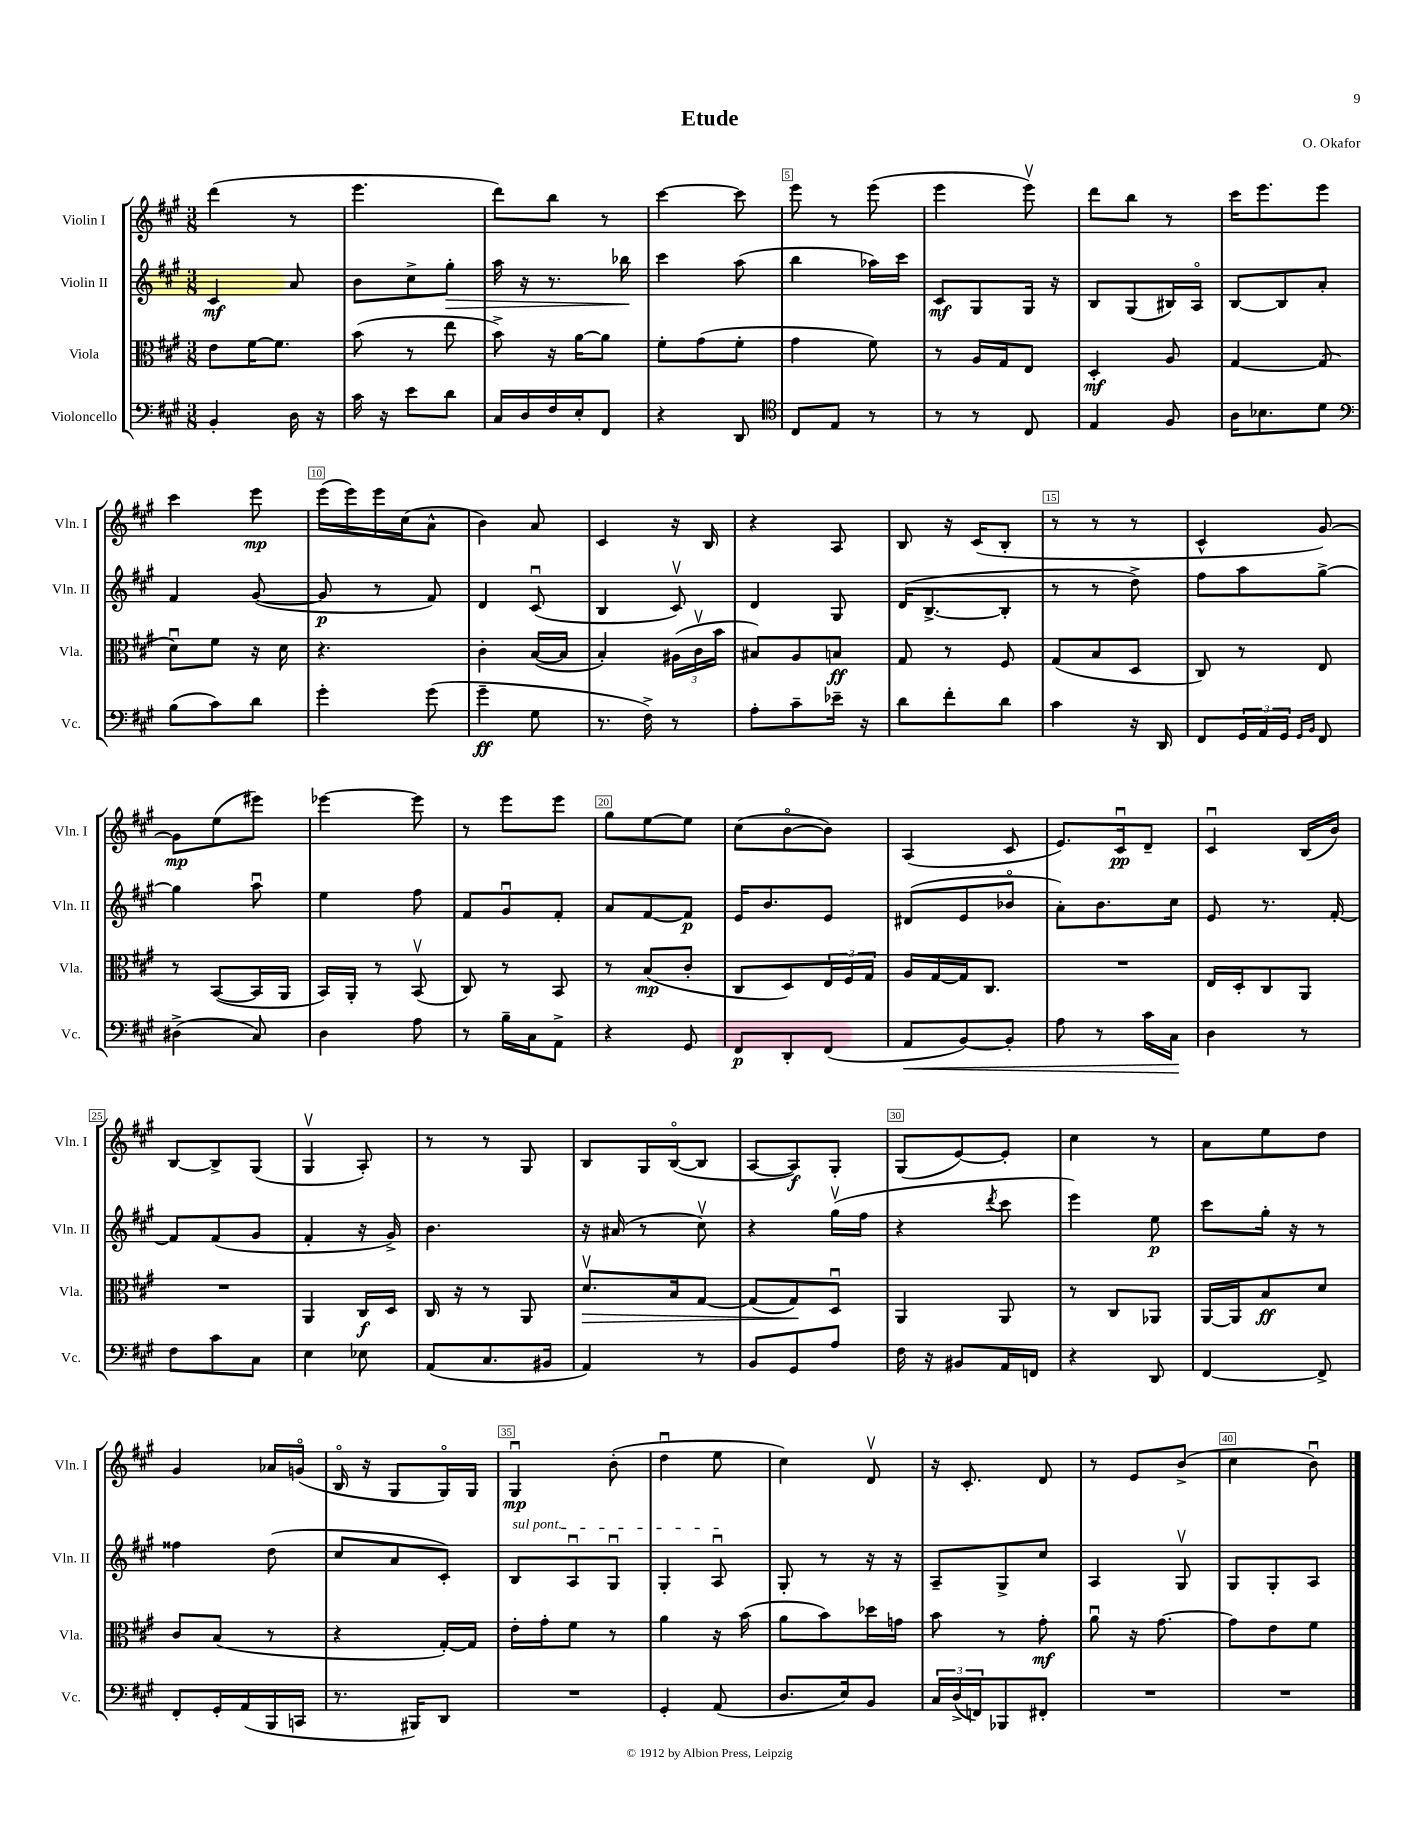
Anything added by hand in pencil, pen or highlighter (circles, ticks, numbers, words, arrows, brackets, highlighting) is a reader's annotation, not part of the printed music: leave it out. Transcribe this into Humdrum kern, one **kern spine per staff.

**kern	**kern	**kern	**kern
*staff4	*staff3	*staff2	*staff1
*clefF4	*clefC3	*clefG2	*clefG2
*k[f#c#g#]	*k[f#c#g#]	*k[f#c#g#]	*k[f#c#g#]
*M3/8	*M3/8	*M3/8	*M3/8
4BB'	8e	4c#	(4ddd
.	[16f#	.	.
.	8.f#]	.	.
16D	.	8a	8r
16r	.	.	.
=	=	=	=
16c#	(8b	8b	4.eee
16r	.	.	.
8e	8r	8cc#^	.
8d	8ee	8gg#'	.
=	=	=	=
16C#	8b^)	16aa	8ddd)
16D	.	16r	.
16F#	16r	8.r	8bb
16E'	[16a	.	.
8FF#	8a]	.	8r
.	.	16bb-	.
=	=	=	=
4r	8f#'	4ccc#	[4ccc#
.	(8g#	.	.
8DD	8f#'	(8aa	8ccc#]
=	=	=	=
*clefC4	*	*	*
8C#	4g#	4bb	8eee
8E	.	.	8r
8r	8f#)	16aa-)	(8eee
.	.	16ccc#	.
=	=	=	=
8r	8r	8c#	4eee
8r	16A	8G#	.
.	16G#	.	.
8C#	8E	16G#	8eeev)
.	.	16r	.
=	=	=	=
4E	4D'	8B	8ddd
.	.	(8G#	8bb
8F#	8A	16B#)	8r
.	.	16Ao	.
=	=	=	=
16A	[4G#	[8B	16ccc#
8.B-	.	.	8.eee
.	.	8B]	.
8d	(8G#]	8a'	8eee
=	=	=	=
*clefF4	*	*	*
(8B	8du)	4f#	4ccc#
8c#)	8f#	.	.
8d	16r	([8g#	8eee
.	16d	.	.
=	=	=	=
4g#'	4.r	8g#]	(16eee
.	.	.	16eee)
.	.	8r	16eee
.	.	.	(16cc#
(8g#	.	8f#)	8a^^
=	=	=	=
4g#~	4c#'	4d	4b)
8G#	([16B	(8c#u	8a
.	16B]	.	.
=	=	=	=
8.r	4B')	4B	4c#
16F#^)	.	.	.
8r	(24A#	8c#v)	16r
.	24c#v	.	.
.	.	.	16B
.	24b	.	.
=	=	=	=
8A'	8B#)	4d	4r
8c#~	8A	.	.
16e-~	8B	8G#	8A
16r	.	.	.
=	=	=	=
8d	8G#	(16d	8B
.	.	[8.B^	.
8f#'	8r	.	16r
.	.	.	(16c#
8d	8F#	8B']	8B'
=	=	=	=
4c#	(8G#	8r	8r
.	8B	8r	8r
16r	8D	8dd^)	8r
16DD	.	.	.
=	=	=	=
8FF#	8C#)	8ff#	4c#^^
24GG#	8r	8aa	.
24AA	.	.	.
24GG#	.	.	.
16qqGG#	.	.	.
16qqBB	.	.	.
8FF#	8E	[8gg#^	[8g#)
=	=	=	=
(4D#^	8r	4gg#]	8g#]
.	([8BB	.	(8ee
8C#)	16BB]	8aau	8eee#)
.	16AA	.	.
=	=	=	=
4D	16BB)	4ee	[4eee-
.	16AA'	.	.
.	8r	.	.
8A	(8BBv	8ff#	8eee-]
=	=	=	=
8r	8C#)	8f#	8r
16B~	8r	8g#u	8eee
16C#	.	.	.
8AA^	8BB	8f#'	8eee
=	=	=	=
4r	8r	8a	8gg#
.	(8B	[8f#	[8ee
8GG#	8c#'	8f#]	8ee]
=	=	=	=
8FF#	8C#	16e	(8cc#
.	.	8.b	.
8DD'	8D)	.	[8bo
(8FF#	24E	8e	8b])
.	24F#	.	.
.	24G#	.	.
=	=	=	=
8AA	16A	(8d#	(4A
.	[16G#	.	.
[8BB)	16G#]	8e	.
.	8.C#	.	.
8BB']	.	8b-o	8c#
=	=	=	=
8A	4.r	8a')	8.e)
8r	.	8.b	.
.	.	.	16c#u
16c#	.	.	8d~
16C#	.	16cc#	.
=	=	=	=
4D	16E	8e	4c#u
.	16D'	.	.
.	8C#	8.r	.
8r	8AA	.	(16B
.	.	[16f#'	16b)
=	=	=	=
8F#	4.r	8f#]	[8B
8c#	.	(8f#	8B^]
8C#	.	8g#	(8G#
=	=	=	=
4E	4AA	4f#'	4G#v
8E-	16C#	16r	8A')
.	16D	16g#^)	.
=	=	=	=
(8AA	16C#	4.b	8r
.	16r	.	.
8.C#	8r	.	8r
.	8AA	.	8G#
16BB#	.	.	.
=	=	=	=
4AA)	8.dv	16r	8B
.	.	(16a#	.
.	.	8r	16G#
.	16B	.	([16Bo
8r	[8G#	8cc#v)	8B]
=	=	=	=
8BB	(8G#]	4r	[8A
8GG#	8G#)	.	8A])
8A	8Du	(16gg#v	8G#'
.	.	16ff#	.
=	=	=	=
16F#	4AA	4r	(8G#
16r	.	.	.
8BB#	.	.	[8e)
.	.	8qddd	.
16AA	8AA	8ccc#	8e']
16FF	.	.	.
=	=	=	=
4r	8r	4eee)	4cc#
.	8C#	.	.
8DD	8AA-	8ee	8r
=	=	=	=
[4FF#	[16AA	8ccc#	8a
.	16AA]	.	.
.	8B	16gg#'	8ee
.	.	16r	.
8FF#^]	8d	8r	8dd
=	=	=	=
8FF#'	8c#	4ff##	4g#
16GG#'	(8B	.	.
(16AA	.	.	.
16BBB	8r	(8dd	16a-
16CC	.	.	(16go
=	=	=	=
8.r	4r	8cc#	16Bo
.	.	.	16r
.	.	8a	8G#
16BBB#)	.	.	.
8DD	[16G#')	8c#')	16G#o)
.	16G#]	.	16G#
=	=	=	=
4.r	16e'	8B	4G#u
.	16g#'	.	.
.	8f#	8Au	.
.	8r	8G#u	(8b'
=	=	=	=
4GG#'	4a	4G#'	4ddu
(8AA	16r	8Au	8ee
.	(16b	.	.
=	=	=	=
8.D	8a	8G#'	4cc#)
.	8b)	8r	.
16E)	.	.	.
8BB	16dd-	16r	8dv
.	16g	16r	.
=	=	=	=
24C#	8b	8A~	16r
(24D^	.	.	.
.	.	.	8.c#'
24FF)	.	.	.
8BBB-	8r	8G#^	.
8FF#'	8g#'	8cc#	8d
=	=	=	=
4.r	8au	4A	8r
.	16r	.	8e
.	[8.g#	.	.
.	.	8G#v	(8b^
=	=	=	=
4.r	8g#]	8G#	4cc#
.	8e	8G#'	.
.	8f#	8A	8bu)
==	==	==	==
*-	*-	*-	*-
